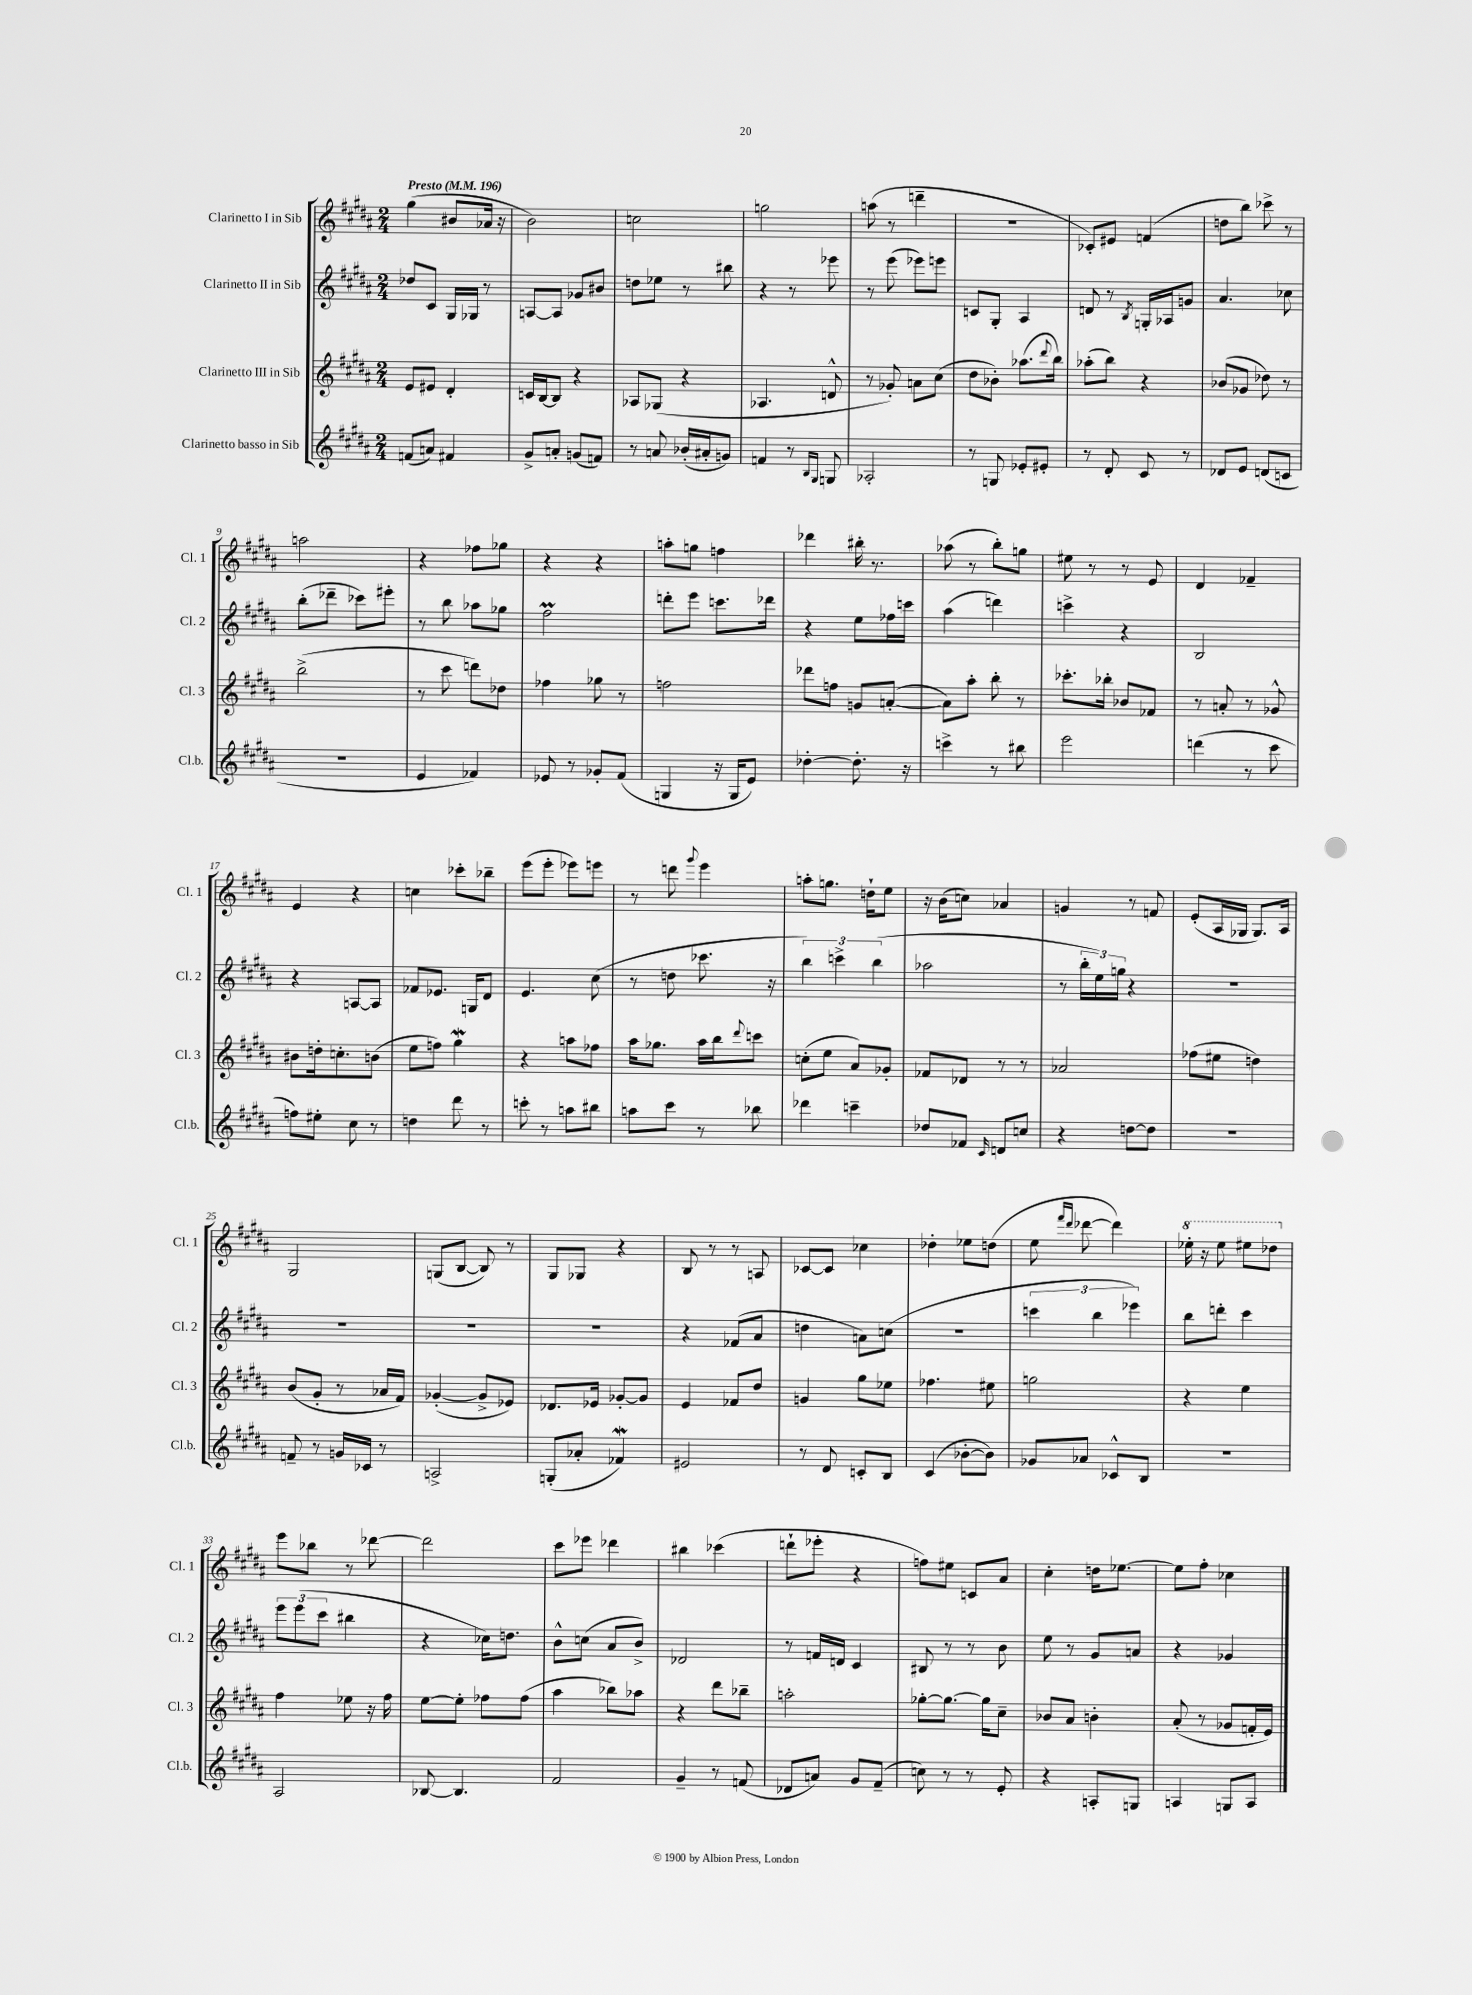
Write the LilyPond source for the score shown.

<<
\new StaffGroup <<
\new Staff = "s0" \with { instrumentName = "Clarinetto I in Sib" shortInstrumentName = "Cl. 1" } {
    \clef treble \key b \major \numericTimeSignature \time 2/4 \tempo "Presto" 4 = 196
    gis''4( bis'8 aes'16 r16 |
    b'2) |
    c''2 |
    g''2 |
    a''8( r8 d'''4-- |
    r2 |
    ces'8-.) eis'8 f'4( |
    d''8 b''8) ces'''8-> r8 |
    a''2 |
    r4 fes''8 ges''8 |
    r4 r4 |
    a''8-. g''8 f''4 |
    des'''4 bis''16-. r8. |
    aes''8( r8 b''8-.) g''8 |
    eis''8 r8 r8 e'8 |
    dis'4 fes'4-- |
    e'4 r4 |
    c''4 ces'''8-. bes''8-- |
    e'''8( e'''8-. ees'''8) e'''8 |
    r8 d'''8 \appoggiatura { gis'''8 } e'''4 |
    a''8-. g''8. d''16-! e''8 |
    r16 b'16( c''8) aes'4 |
    g'4 r8 f'8 |
    e'8-.( ais16 ges16 ges8.) ais16 |
    gis2 |
    g8( b8~ b8) r8 |
    gis8 ges8 r4 |
    b8 r8 r8 a8 |
    ces'8~ ces'8 ces''4 |
    des''4-. ees''8 d''8( |
    e''8 \grace { fis'''16 dis'''16 } des'''8~ des'''4) |
    \ottava #1 ees'''16-. r16 ees'''8 eis'''8 des'''8 \ottava #0 |
    e'''8 bes''8 r8 des'''8~ |
    des'''2 |
    cis'''8 ees'''8 des'''4 |
    bis''4 ces'''4( |
    d'''8-! ees'''8-. r4 |
    f''8) eis''8 c'8 ais'8 |
    cis''4-. d''16 ees''8.~ |
    ees''8 fis''8-. ces''4 \bar "|." |
}
\new Staff = "s1" \with { instrumentName = "Clarinetto II in Sib" shortInstrumentName = "Cl. 2" } {
    \clef treble \key b \major \numericTimeSignature \time 2/4
    des''8 cis'8 gis16 ges16 r8 |
    a8~ a8 ges'8 bis'8 |
    d''8 ees''8 r8 bis''8 |
    r4 r8 ees'''8 |
    r8 e'''8( ees'''8) e'''8 |
    c'8 gis8-. ais4 |
    d'8 r8 \acciaccatura { b8 } g16-. aes16 g'8 |
    ais'4. ces''8 |
    b''8-.( des'''8-- ces'''8) eis'''8-. |
    r8 b''8 aes''8 ges''8 |
    fis''2\prall |
    d'''8-. e'''8 c'''8. des'''16 |
    r4 e''8 fes''16 c'''16 |
    ais''4( d'''4) |
    c'''4-> r4 |
    b2 |
    r4 a8~ a8 |
    fes'8 ees'8. g16 dis'8 |
    e'4. cis''8( |
    r8 d''8 ces'''8. r16 |
    \tuplet 3/2 { b''4) c'''4-> b''4( } |
    aes''2 |
    r8 \tuplet 3/2 { b''16-. e''16) g''16 } r4 |
    R2 |
    R2 |
    R2 |
    R2 |
    r4 fes'8( ais'8 |
    d''4 a'8) c''8( |
    r2 |
    \tuplet 3/2 { c'''4 b''4 ees'''4) } |
    b''8 d'''8-. cis'''4 |
    \tuplet 3/2 { e'''8 e'''8( cis'''8 } bis''4 |
    r4 ces''16) d''8. |
    b'8-^ c''8( ais'8 b'8->) |
    des'2 |
    r8 f'16 d'16 cis'4 |
    bis8 r8 r8 b'8 |
    e''8 r8 gis'8 a'8 |
    r4 ges'4 \bar "|." |
}
\new Staff = "s2" \with { instrumentName = "Clarinetto III in Sib" shortInstrumentName = "Cl. 3" } {
    \clef treble \key b \major \numericTimeSignature \time 2/4
    e'8 eis'8 dis'4-. |
    c'16 b16~ b8 r4 |
    aes8 ges8( r4 |
    aes4. d'8-^ |
    r8 ges'8-.) a'8 cis''8( |
    dis''8 bes'8-.) aes''8.( \appoggiatura { dis'''8 } b''16) |
    aes''8-.( b''8) r4 |
    bes'8( ges'8 des''8) r8 |
    b''2->( |
    r8 cis'''8 d'''8) des''8 |
    fes''4 ges''8 r8 |
    f''2 |
    des'''8 f''8 g'8 a'8~-.( |
    a'8) ais''8-. b''8-. r8 |
    ces'''8.-. bes''16-. bes'8 fes'8 |
    r8 a'8-. r8 ges'8-^ |
    bis'8 d''16-. c''8.-. b'8( |
    e''8 f''8) gis''4\mordent |
    r4 a''8 fes''8 |
    ais''16 ges''8. ais''16 b''16 \appoggiatura { dis'''8 } c'''8 |
    c''8-.( e''8 ais'8) ges'8-. |
    fes'8 des'8 r8 r8 |
    aes'2 |
    fes''8( eis''8 d''4) |
    b'8( gis'8-. r8 aes'16 fis'16) |
    ges'4~-.( ges'8-> ees'8) |
    des'8. ees'16 ges'8~-. ges'8 |
    e'4 fes'8 dis''8 |
    g'4 gis''8 ees''8 |
    fes''4. eis''8 |
    g''2 |
    r4 e''4 |
    fis''4 ees''8 r16 fis''16 |
    e''8~ e''8-. fes''8 fes''8( |
    ais''4 bes''8) aes''8 |
    r4 dis'''8 bes''8-- |
    a''2-. |
    ges''8~-. ges''8.~ ges''16 cis''8-- |
    bes'8 ais'8 b'4-. |
    ais'8-.( r8 ges'8 f'16-. e'16) \bar "|." |
}
\new Staff = "s3" \with { instrumentName = "Clarinetto basso in Sib" shortInstrumentName = "Cl.b." } {
    \clef treble \key b \major \numericTimeSignature \time 2/4
    f'8( a'8) fis'4 |
    gis'8-> a'8-. g'8( f'8) |
    r8 a'8 bes'16-.( ais'16-. g'8) |
    f'4 r8 \grace { b16 gis16 } g8 |
    aes2-. |
    r8 g8 ees'8-. eis'8-. |
    r8 dis'8-. cis'8 r8 |
    des'8 e'8 d'8( c'8 |
    r2 |
    e'4 fes'4) |
    ees'8 r8 ges'8-. fis'8( |
    g4 r16 g16 e'8) |
    des''4~-. des''8.-. r16 |
    c'''4-> r8 bis''8 |
    e'''2 |
    d'''4( r8 cis'''8 |
    f''8) eis''8-. cis''8 r8 |
    d''4 dis'''8 r8 |
    c'''8-. r8 a''8 bis''8 |
    a''8 cis'''8 r8 bes''8 |
    des'''4 c'''4-- |
    des''8 fes'8 \grace { cis'16 } d'8 c''8 |
    r4 d''8~ d''8 |
    r2 |
    f'8-- r8 g'16 ces'16 r8 |
    a2-> |
    g8-.( aes'8-. fes'4\mordent) |
    eis'2 |
    r8 dis'8 c'8-. b8 |
    cis'4( bes'8~-. bes'8) |
    ges'8 aes'8 ces'8-^ b8 |
    R2 |
    ais2 |
    bes8~ bes4. |
    fis'2 |
    gis'4-- r8 f'8( |
    des'8 a'8) gis'8 fis'8--( |
    c''8) r8 r8 e'8-. |
    r4 a8-. g8 |
    a4 g8 a8 \bar "|." |
}
>>
>>
